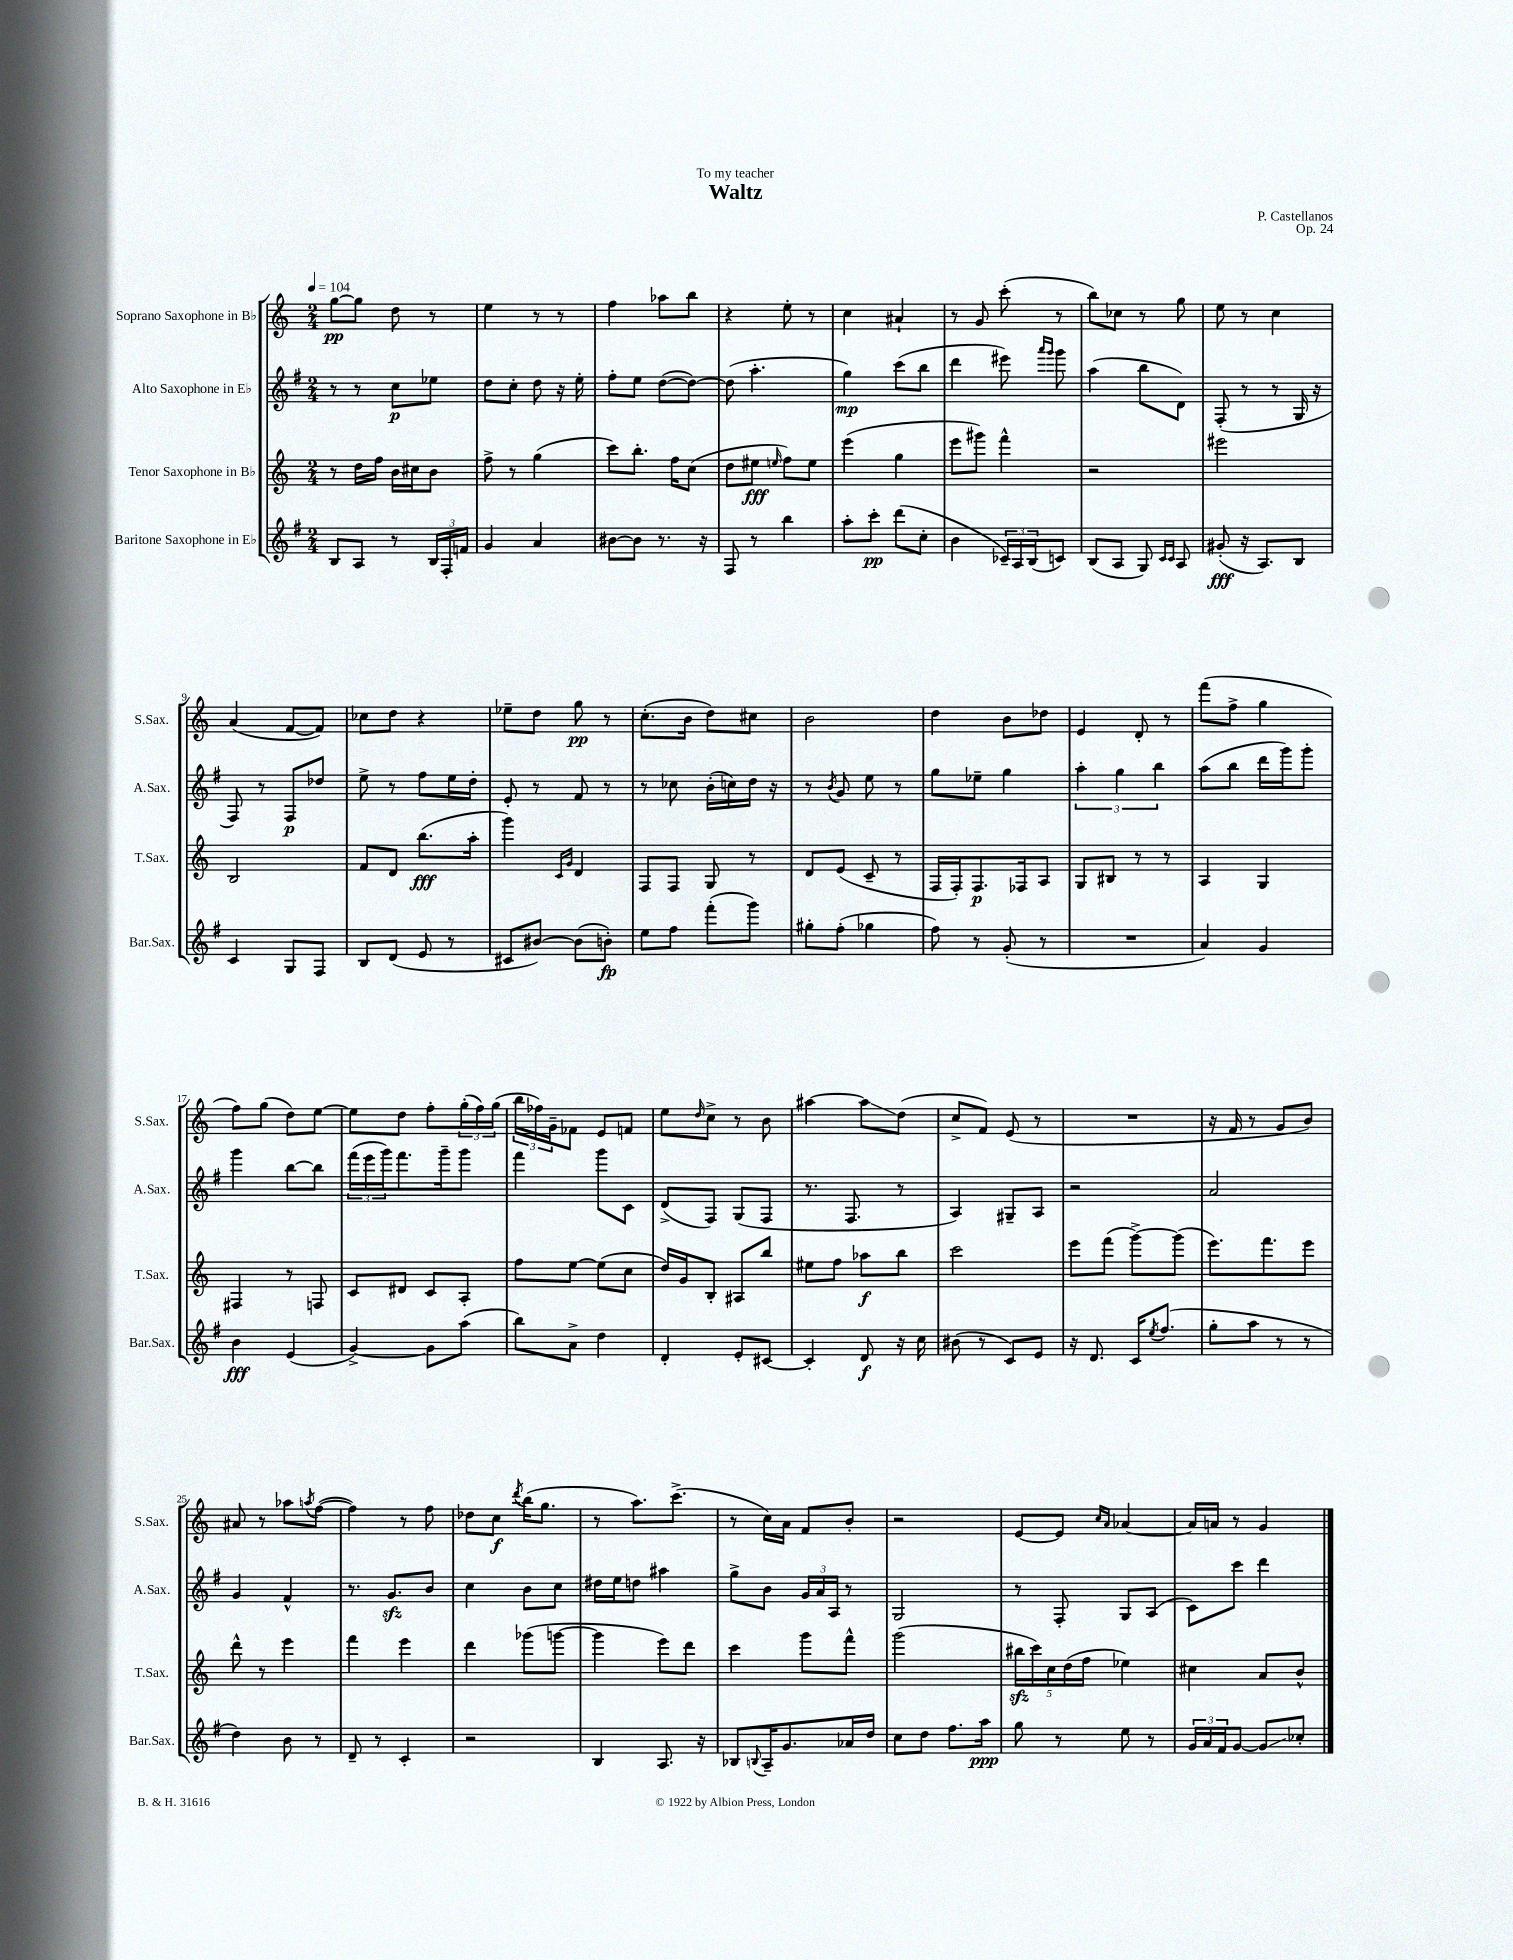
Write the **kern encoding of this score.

**kern	**kern	**kern	**kern
*staff4	*staff3	*staff2	*staff1
*clefG2	*clefG2	*clefG2	*clefG2
*k[f#]	*k[]	*k[f#]	*k[]
*M2/4	*M2/4	*M2/4	*M2/4
*MM104	*MM104	*MM104	*MM104
8B	8r	8r	[8gg
8A	16dd	8r	8gg]
.	16ff	.	.
8r	16b	8cc	8dd
.	16cc#	.	.
24B	8b	8ee-	8r
24F#'	.	.	.
24f	.	.	.
=	=	=	=
4g	8ff^	8dd	4ee
.	8r	8cc'	.
4a	(4gg	8dd	8r
.	.	16r	8r
.	.	16ee'	.
=	=	=	=
[8b#	8ccc)	8ff#'	4ff
8b#]	8.bb'	8ee	.
8.r	.	([8dd	8aa-
.	16ff	.	.
.	(8cc	8dd_)	8bb
16r	.	.	.
=	=	=	=
8F#	8dd	(8dd]	4r
8r	8ee#	4.aa'	.
.	16qqee	.	.
4bb	8ff)	.	8ee'
.	8ee	.	8r
=	=	=	=
8aa'	(4eee	4gg)	4cc
8ccc'	.	.	.
(8ddd	4gg	(8ccc	4a#`
8cc'	.	8bb	.
=	=	=	=
4b	8eee	4ddd	8r
.	8ggg#)	.	8g
24c-~)	4fff^^	8eee#)	(8ccc'
24A	.	.	.
(24B	.	.	.
.	.	16qqaaa	.
.	.	16qqggg	.
8c)	.	8ggg	8r
=	=	=	=
(8B	2r	(4aa	8bb)
8A	.	.	8cc-
8G)	.	8bb	8r
16qqc	.	.	.
16qqc	.	.	.
8A	.	8d)	8gg
=	=	=	=
(8g#'	2eee#	(8F#'	8ee
16r	.	8r	8r
8.A)	.	.	.
.	.	8r	4cc
8B	.	16G	.
.	.	16r	.
=	=	=	=
4c	2B	8F#)	(4a
.	.	8r	.
8G	.	8F#	[8f
8F#	.	8dd-	8f])
=	=	=	=
8B	8f	8ee^	8cc-
(8d	8d	8r	8dd
8e	(8.bb	8ff#	4r
8r	.	16ee	.
.	16aa'	16dd'	.
=	=	=	=
8c#	4ggg)	8e'	8ee-~
[8b#)	.	8r	8dd
.	16qqc	.	.
.	16qqg	.	.
(8b#]	4d	8f#	8gg
8b')	.	8r	8r
=	=	=	=
8ee	8F	8r	(8.cc'
8ff#	8F	8cc-	.
.	.	.	16b
(8fff#'	8G	(16b'	8dd)
.	.	16cc)	.
8ggg)	8r	16dd	8cc#
.	.	16r	.
=	=	=	=
8gg#'	8d	8r	2b
.	.	8qb	.
(8ff#'	(8e	8g	.
4gg-	8c~	8ee	.
.	8r	8r	.
=	=	=	=
8ff#)	16F	8gg	4dd
.	16F')	.	.
8r	8.F	8ee-~	.
(8g'	.	4gg	8b
.	16F-	.	.
8r	8A	.	8dd-
=	=	=	=
2r	8G	6aa'	4e
.	8B#	.	.
.	.	6gg	.
.	8r	.	8d'
.	.	6bb	.
.	8r	.	8r
=	=	=	=
4a)	4A	(8aa	(8fff
.	.	8bb	8ff^
4g	4G	16ddd	4gg
.	.	16ggg)	.
.	.	8ggg'	.
=	=	=	=
4b	4F#	4ggg	8ff)
.	.	.	(8gg
(4e	8r	[8bb	8dd)
.	8F	8bb]	[8ee
=	=	=	=
[4g^)	8c	(24fff#	8ee]
.	.	24eee	.
.	.	24ggg)	.
.	8d#	8.fff#	8dd
8g]	8c	.	8ff'
.	.	16ggg~	.
(8aa	8A'	8ggg	(24gg'
.	.	.	24ff)
.	.	.	(24gg
=	=	=	=
8bb)	8ff	4fff#	24bb
.	.	.	24ff-)
.	.	.	24g~
8a^	[8ee	.	8f-
4dd	(8ee]	8ggg	8e
.	8cc	8c	8f
=	=	=	=
4d'	16dd)	(8d^	8ee
.	16g	.	.
.	.	.	16qqdd
.	8B'	8F#)	8cc^
8e'	8A#	(8G	8r
[8c#	8bb	8F#	8b
=	=	=	=
4c#']	8ee#	8.r	[4aa#
.	8ff	.	.
.	.	8.F#	.
8d	8aa-	.	8aa#]
16r	8bb	8r	(8dd
16cc	.	.	.
=	=	=	=
(8b#	2ccc	4A)	8cc^
8r	.	.	8f)
8c)	.	8G#~	(8e
8e	.	8A	8r
=	=	=	=
16r	8eee	2r	2r
8.d	.	.	.
.	(8fff	.	.
16c	[8ggg^)	.	.
8qee	.	.	.
(8.ff#	.	.	.
.	(8ggg]	.	.
=	=	=	=
8gg'	8.eee)	2a	16r
.	.	.	16f
8aa	.	.	8r
.	8.fff	.	.
8r	.	.	8g
8r	8eee	.	8b)
=	=	=	=
4dd)	8ddd^^	4g	8a#
.	8r	.	8r
8b	4eee	4f#^^	8aa-
.	.	.	8qaa
8r	.	.	([8ff
=	=	=	=
8d~	4fff	8.r	4ff])
8r	.	.	.
.	.	8.g	.
4c'	4eee	.	8r
.	.	8b	8ff
=	=	=	=
2r	4ddd	4cc	8dd-
.	.	.	8cc
.	.	.	8qddd
.	(8ggg-	8b	(16bb
.	.	.	8.gg
.	[8ggg	8cc	.
=	=	=	=
4B	4ggg]	16dd#	8r
.	.	16ee	.
.	.	8dd	8.aa)
8.A	8eee)	4aa#	.
.	.	.	(8.ccc^
.	8ddd	.	.
16r	.	.	.
=	=	=	=
8B-	4ccc	8gg^	8r
8qqB	.	.	.
16A~	.	8b	16cc)
8.g	.	.	16a
.	8ggg	24g	8f
.	.	24a	.
.	.	24A	.
16a-	8fff^^	8r	8b'
16dd	.	.	.
=	=	=	=
8cc	(2ggg	2G	2r
8dd	.	.	.
8.ff#	.	.	.
16aa	.	.	.
=	=	=	=
8gg	20bb#	8r	[8e
.	20ccc)	.	.
.	20cc	.	.
8r	.	8F#'	8e]
.	(20dd	.	.
.	20ff	.	.
.	.	.	16qqcc
.	.	.	16qqa
8ee	4ee-)	8G	[4a-
8r	.	(8A	.
=	=	=	=
24g	4cc#	8c)	16a-]
24a	.	.	.
.	.	.	16a
24f#	.	.	.
[8g	.	8ccc	8r
8g]	8a	4ddd	4g
8cc-'	8b^^	.	.
==	==	==	==
*-	*-	*-	*-
